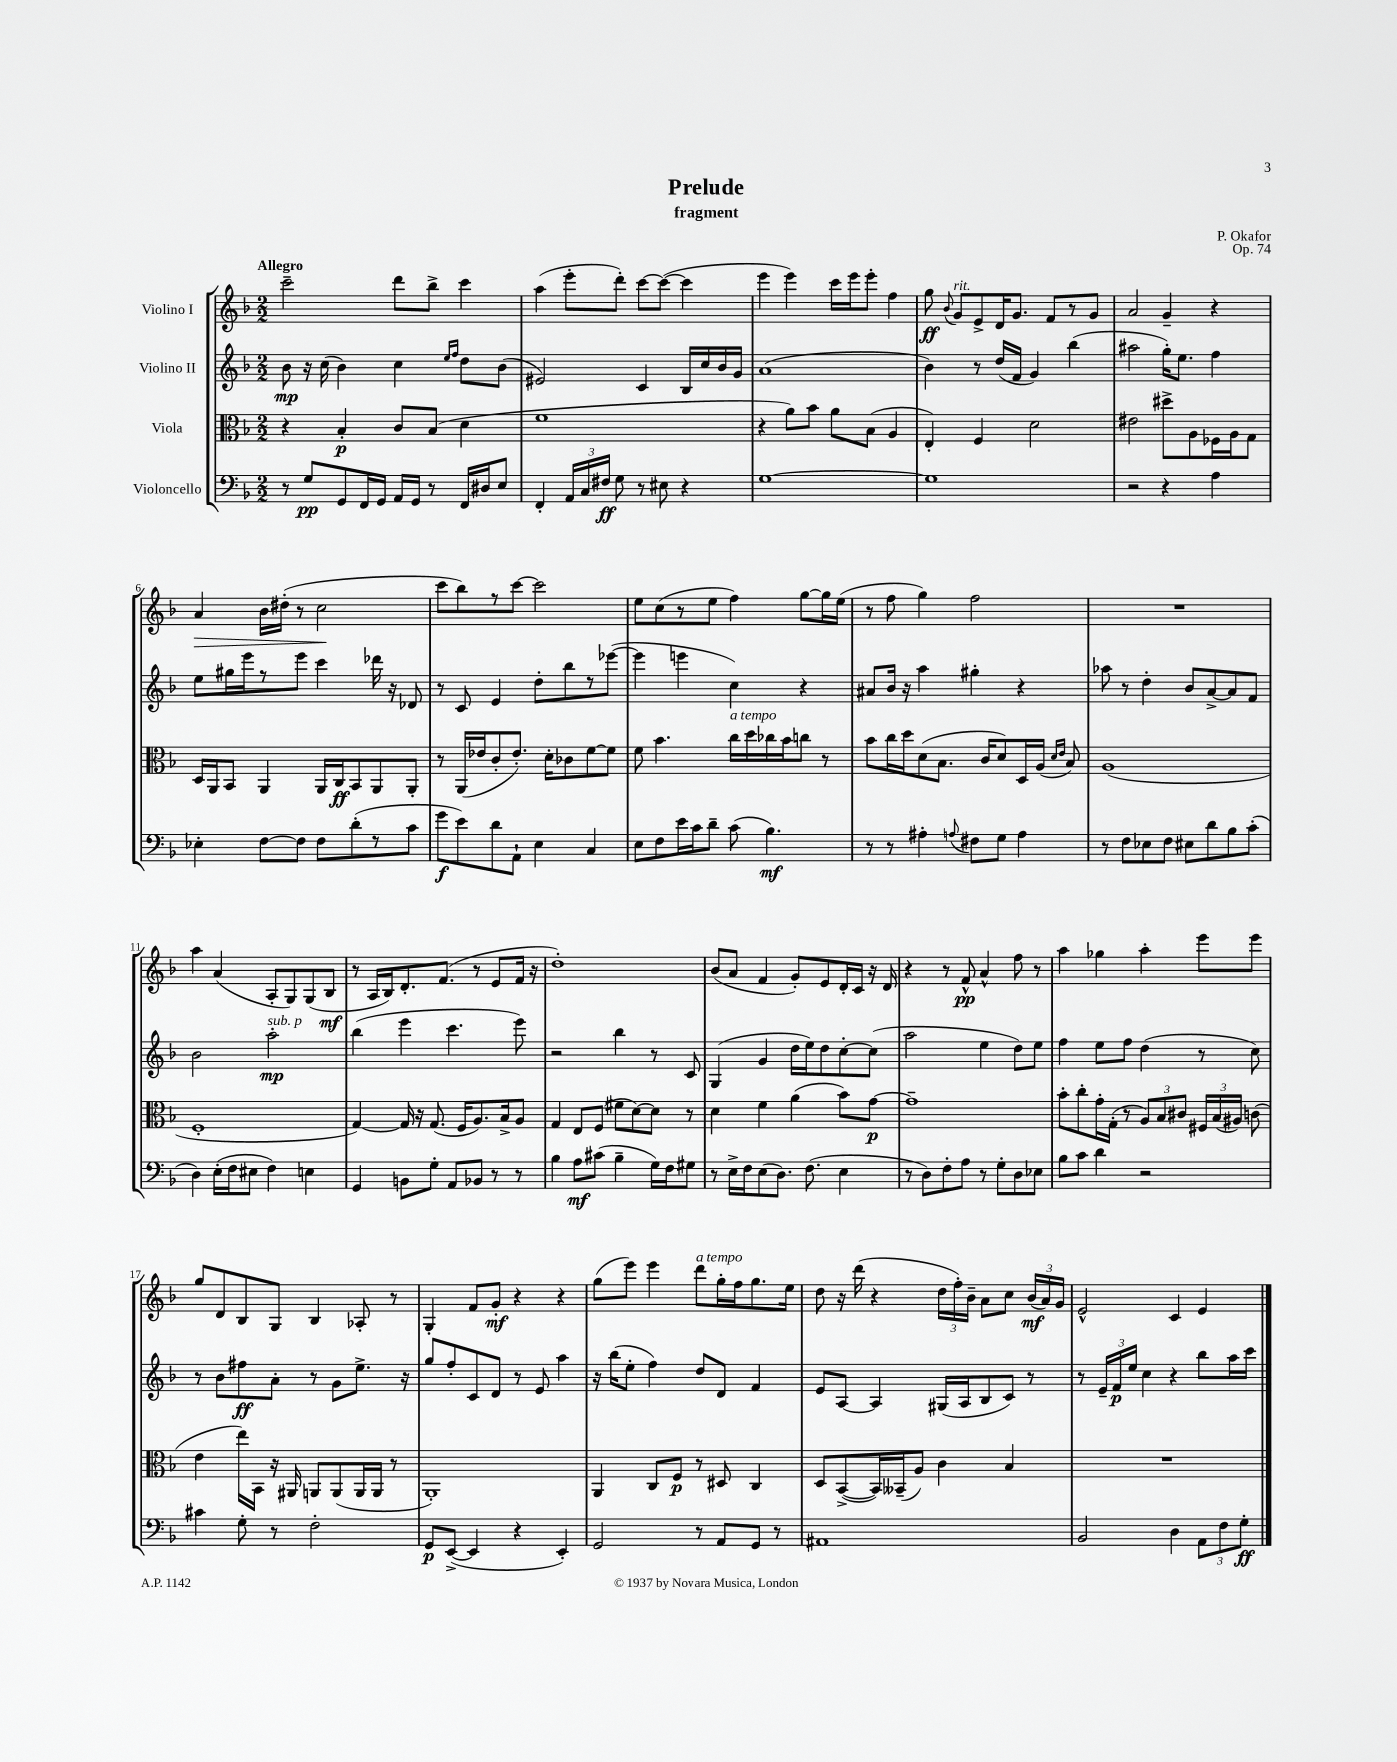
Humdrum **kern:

**kern	**kern	**kern	**kern
*staff4	*staff3	*staff2	*staff1
*clefF4	*clefC3	*clefG2	*clefG2
*k[b-]	*k[b-]	*k[b-]	*k[b-]
*M2/2	*M2/2	*M2/2	*M2/2
8r	4r	8b-	2ccc~
8G	.	16r	.
.	.	(16cc	.
8GG	4B-'	4b-)	.
16FF	.	.	.
16GG	.	.	.
16AA	8c	4cc	8ddd
16GG	.	.	.
8r	(8B-	.	8bb-^
.	.	16qqee	.
.	.	16qqff	.
16FF	4d	8dd	4ccc
16D#	.	.	.
8E	.	(8b-	.
=	=	=	=
4FF'	1f	2e#)	(4aa
24AA	.	.	8eee'
24C	.	.	.
24F#	.	.	.
8G	.	.	8ddd')
8r	.	4c	[8ccc
8E#	.	.	(8ccc_
4r	.	16B-	4ccc]
.	.	16cc	.
.	.	16b-	.
.	.	16g	.
=	=	=	=
[1G	4r	(1a	4eee
.	8a)	.	4eee)
.	8b-	.	.
.	8a	.	16ccc
.	.	.	16eee
.	(8B-	.	8eee'
.	4A	.	4ff
=	=	=	=
1G]	4E')	4b-)	8gg
.	.	.	8qqb-
.	.	.	8g
.	4F	8r	8e^
.	.	(16dd	16d
.	.	16f	8.g
.	2d	4g)	.
.	.	.	8f
.	.	(4bb-	8r
.	.	.	8g
=	=	=	=
2r	2e#	2aa#	2a
4r	8dd#^	16gg')	4g~
.	.	8.ee	.
.	8A	.	.
4A	16F-	4ff	4r
.	16A	.	.
.	8G	.	.
=	=	=	=
4E-'	16D	8ee	4a
.	16AA	.	.
.	8BB-	16gg#	.
.	.	16eee	.
[8F	4AA	8r	16b-
.	.	.	(16dd#'
8F]	.	8eee	8r
8F	16AA	4ccc	2cc
.	16C	.	.
(8d'	8BB-	.	.
8r	8AA	16ddd-	.
.	.	16r	.
8c	8AA'	8d-	.
=	=	=	=
8g	8r	8r	8ccc
8e)	(16AA	8c	8bb-)
.	16e-	.	.
8d	8c'	4e	8r
8AA`	8.e-')	.	[8ccc
4E	.	8dd'	2ccc]
.	16d'	.	.
.	8c-	8bb-	.
4C	[8f	8r	.
.	8f]	([8eee-	.
=	=	=	=
8E	8f	4eee-]	8ee
8F	4.b-	.	(8cc
16e	.	4eee	8r
16c	.	.	.
8d~	.	.	8ee
(8c	16cc	4cc)	4ff)
.	16dd	.	.
4.B-)	16cc-	.	.
.	16b-	.	.
.	8cc	4r	[8gg
.	8r	.	16gg]
.	.	.	(16ee
=	=	=	=
8r	8b-	8a#	8r
8r	16cc	16b-	8ff
.	16dd	16r	.
4A#'	(8d	4aa	4gg)
.	8.B-	.	.
8qqA	.	.	.
8F#	.	4gg#'	2ff
.	16c	.	.
8G	8d)	.	.
4A	16D	4r	.
.	(16A	.	.
.	16qqd	.	.
.	16qqe	.	.
.	8B-)	.	.
=	=	=	=
8r	(1A	8aa-	1r
8F	.	8r	.
8E-	.	4dd'	.
8F	.	.	.
8E#	.	8b-	.
8d	.	[8a^	.
8B-	.	8a]	.
(8c'	.	8f	.
=	=	=	=
4D)	1F'	2b-	4aa
(16E'	.	.	(4a
16F	.	.	.
8E#	.	.	.
4F)	.	2aa'	8A'
.	.	.	8G)
4E	.	.	(8G
.	.	.	8B-
=	=	=	=
4GG	[4G)	(4bb-	8r
.	.	.	16A
.	.	.	16B-)
8BB	16G]	4eee	8.d'
.	16r	.	.
8G'	(8.G	.	.
.	.	.	(8.f
8AA	.	4.ccc	.
.	16F	.	.
8BB-	8.A)	.	8r
8r	.	.	8e
.	16B-^	.	.
8r	8A	8eee)	16f
.	.	.	16r
=	=	=	=
4B-	4G	2r	1dd')
8A	8E	.	.
(8c#	(8F	.	.
4B-~	8f#	4bb-	.
.	[8d)	.	.
16G)	8d]	8r	.
16F	.	.	.
8G#	8r	8c	.
=	=	=	=
8r	4d	(4G	(8b-
16E^	.	.	8a
16F	.	.	.
(8E	4f	4g	4f
8.D)	.	.	.
.	(4a	16dd	8g')
(8.F	.	16ee)	.
.	.	8dd	8e
4E	8b-)	[8cc'	16d'
.	.	.	16c
.	[8g	(8cc]	16r
.	.	.	16d
=	=	=	=
8r	1g~]	2aa	4r
8D)	.	.	.
8F'	.	.	8r
8A	.	.	8f^^
8r	.	4ee	4a^^
8G'	.	.	.
8D	.	8dd)	8ff
8E-	.	8ee	8r
=	=	=	=
8B-	8b-'	4ff	4aa
8c	8cc'	.	.
4d	16g'	8ee	4gg-
.	(16G'	.	.
.	8r	8ff	.
2r	12A)	(4dd	4aa'
.	12B-	.	.
.	12c#	.	.
.	24F#	8r	8eee
.	(24B-	.	.
.	24A#)	.	.
.	(8c	8cc)	8eee
=	=	=	=
4c#	4e	8r	8gg
.	.	8b-	8d
8G'	16ee)	8ff#	8B-
.	16BB-	.	.
8r	16r	8a'	8G
.	16AA#	.	.
2F'	8AA	8r	4B-
.	(8AA	8g	.
.	16AA	8.ee^	8A-'
.	16AA	.	.
.	8r	.	8r
.	.	16r	.
=	=	=	=
8GG	1AA')	8gg	4G'
([8EE^	.	8ff'	.
4EE]	.	8c	8f
.	.	8d	8g'
4r	.	8r	4r
.	.	8e	.
4EE')	.	4aa	4r
=	=	=	=
2GG	4AA	16r	(8gg
.	.	(16bb-	.
.	.	8ee'	8eee)
.	8C	4ff)	4eee
.	8F	.	.
8r	8r	8dd	8ddd
8AA	8D#	8d	16gg'
.	.	.	16ff
8GG	4C	4f	8.gg
8r	.	.	.
.	.	.	16ee
=	=	=	=
1AA#	8D	8e	8dd
.	([8BB-^	[8A	16r
.	.	.	(16ddd
.	16BB-])	4A]	4r
.	(16BB--~	.	.
.	8A)	.	.
.	4c	(16G#	24dd
.	.	.	24ff')
.	.	16A	.
.	.	.	24b-~
.	.	8B-	8a
.	4B-	8c)	8cc
.	.	8r	(24b-
.	.	.	24a)
.	.	.	24g
=	=	=	=
2BB-	1r	8r	2e^^
.	.	24e~	.
.	.	24f	.
.	.	24ee	.
.	.	4cc	.
4D	.	4r	4c
12AA	.	8bb-	4e
12F	.	.	.
.	.	16aa	.
12G'	.	.	.
.	.	16ccc	.
==	==	==	==
*-	*-	*-	*-
